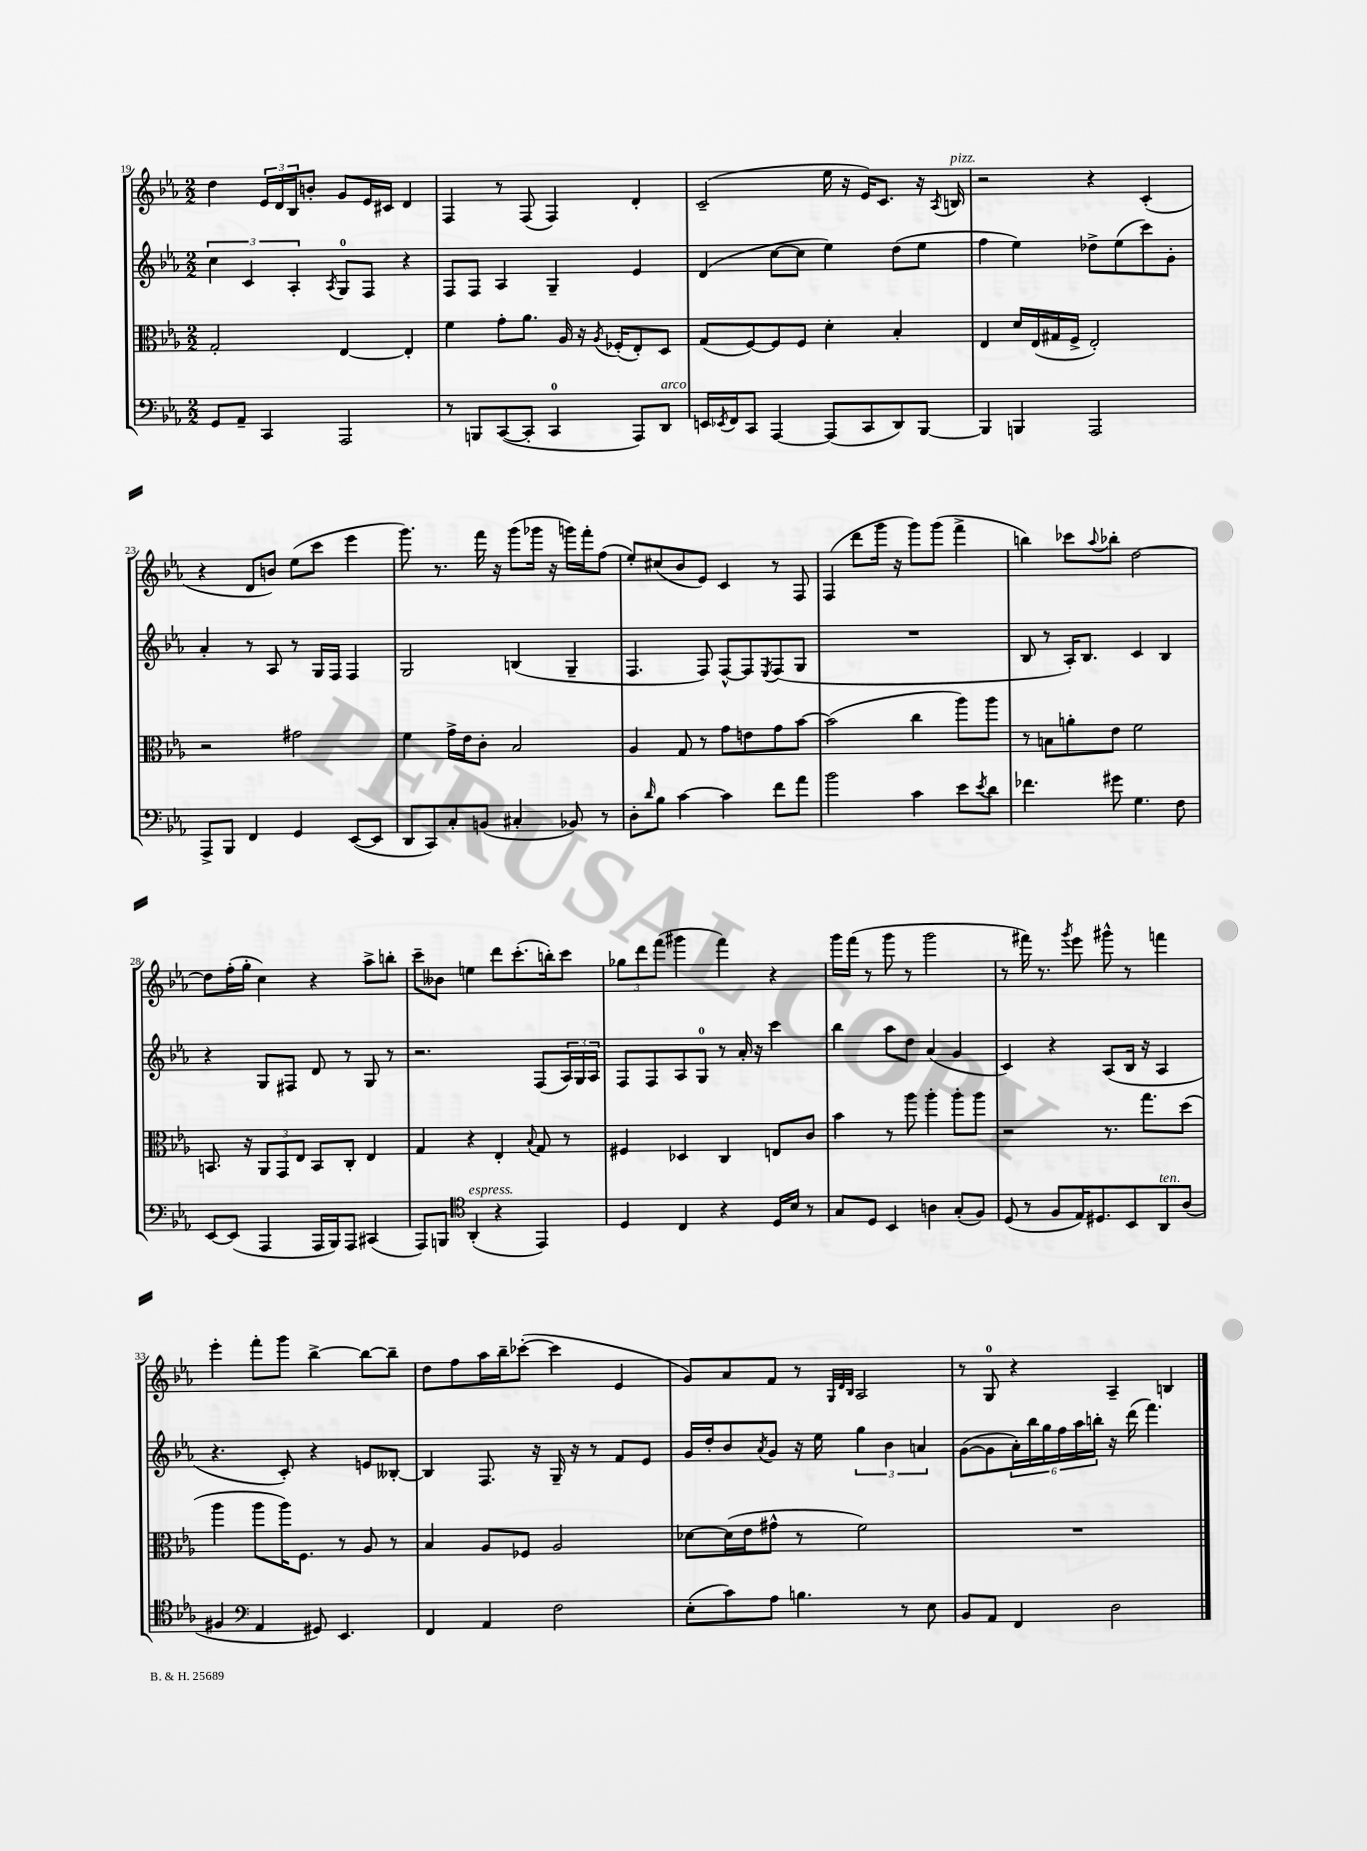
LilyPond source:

<<
\new StaffGroup <<
\new Staff = "s0" {
    \clef treble \key ees \major \numericTimeSignature \time 2/2
    d''4 \tuplet 3/2 { ees'16 d'16 bes16 } b'8-. g'8 ees'16 cis'16 d'4 |
    f4 r8 f8( f4) d'4-. |
    c'2--( ees''16 r16 ees'16) c'8. r16 \acciaccatura { aes8 } b16^\markup { \italic "pizz." } |
    r2 r4 c'4-.( |
    r4 d'8 b'8) ees''8( c'''8 ees'''4 |
    g'''8.) r8. f'''16 r16 g'''8( ges'''16 r16 g'''16) f'''16-. f''8( |
    ees''8-.) cis''8( bes'8 ees'8) c'4 r8 f8 |
    f4( d'''8 g'''16 r16 g'''8) g'''8( f'''4-> |
    b''4) ces'''8 \appoggiatura { aes''8 } bes''8-. d''2~ |
    d''8 f''16-.( g''16-. c''4) r4 aes''8-> b''8-. |
    c'''8-- beses'8 e''4 d'''8 c'''8.-.( b''16-.) c'''8 |
    \tuplet 3/2 { ges''8 d'''8 f'''8( } gis'''4 f'''4) r4 |
    g'''16 f'''16( r8 g'''8 r8 g'''2 |
    r8 fis'''16) r8. \acciaccatura { g'''8 } ees'''8 gis'''8-^ r8 f'''4 |
    ees'''4-. f'''8-. g'''8 bes''4~-> bes''8~ bes''8-- |
    d''8 f''8 aes''16 bes''16-- ces'''8~-.( ces'''4 ees'4 |
    g'8) aes'8 f'8 r8 \grace { g32 d'32 bes32 } aes2 |
    r8 g8-0 r4 aes4-- b4 \bar "|." |
}
\new Staff = "s1" {
    \clef treble \key ees \major \numericTimeSignature \time 2/2
    \tuplet 3/2 { c''4 c'4 aes4-. } \acciaccatura { aes8 } g8-0 f8 r4 |
    f8 f8 aes4 g4-- ees'4 |
    d'4( c''8~ c''8 ees''4) d''8( ees''8 |
    f''4 ees''4) des''8-> ees''8( c'''8) g'8-. |
    aes'4-. r8 aes8 r8 g16 f16 f4 |
    g2 b4( g4-- |
    f4. f8) f8~-^ f8 \acciaccatura { ees8 } f8( g8 |
    R1 |
    bes8 r8 aes16-.) bes8. c'4 bes4 |
    r4 g8 fis8 d'8 r8 g8 r8 |
    r2. f8( \tuplet 3/2 { aes16) g16 aes16 } |
    f8 f8 aes8 g8-0 r8 aes'16-. r16 c'''4 |
    bes''4 aes''8 d''8 aes'4( g'4 |
    c'4) r4 aes8( bes16 r16 aes4 |
    r4. c'8-.) r4 e'8 beses8~-. |
    beses4 f8. r16 g16-- r16 r8 f'8 ees'8 |
    g'16 d''16-. bes'8 \acciaccatura { aes'8 } g'8 r16 ees''16 \tuplet 3/2 { g''4 bes'4 a'4 } |
    g'8~( g'8 \tuplet 6/4 { aes'16-.) bes''16 g''16 f''16 aes''16 b''16-. } r16 d'''16( f'''4.) \bar "|." |
}
\new Staff = "s2" {
    \clef alto \key ees \major \numericTimeSignature \time 2/2
    g2-. ees4~ ees4-. |
    f'4 g'8-. aes'8. aes16 r16 \acciaccatura { aes8 } fes16-.( ees8-.) d8 |
    g8( f8~) f8 f8 d'4-. bes4-. |
    ees4 d'16 ees16( gis16 f16-> ees2-.) |
    r2 gis'2 |
    f'4 g'16-> ees'16 c'8-. bes2 |
    aes4 g8 r8 g'8 e'8 g'8 bes'8~ |
    bes'2( c''4 aes''8) aes''8 |
    r8 b8 a'8-. ees'8 f'2 |
    b,8. r16 \tuplet 3/2 { aes,8 g,8 ees8 } b,8 c8-. ees4 |
    g4 r4 ees4-. \appoggiatura { bes8 } g8 r8 |
    fis4 des4 c4 e8 c'8 |
    bes'4 r8 aes''8 aes''4-. aes''8-. aes''8 |
    r2 r8. g''8. d''8( |
    aes''4 aes''8 aes''16) f8. r8 aes8 r8 |
    bes4 aes8 fes8 aes2 |
    des'8~ des'16( ees'16 gis'8-^ r8 f'2) |
    R1 \bar "|." |
}
\new Staff = "s3" {
    \clef bass \key ees \major \numericTimeSignature \time 2/2
    g,8 aes,8-- c,4 aes,,2 |
    r8 b,,8 c,8~( c,8-. c,4-0 aes,,8) d,8^\markup { \italic "arco" } |
    e,16 \acciaccatura { ees,8 } f,16 c,8 aes,,4~ aes,,8( c,8 d,8) bes,,8~ |
    bes,,4 b,,4 aes,,2 |
    aes,,8-> bes,,8 f,4 g,4 ees,8~( ees,8 |
    d,8 c,8) c8-. b,8( cis4-. bes,8) r8 |
    d8-. \grace { d'16 } bes8 c'4~ c'4 f'8 aes'8 |
    bes'2 c'4 ees'8 \acciaccatura { ees'8 } d'8 |
    fes'4. gis'8 g4. f8 |
    ees,8~ ees,8( aes,,4 aes,,16 bes,,16) aes,,8 cis,4( |
    aes,,8) b,,8 \clef tenor aes,4-.^\markup { \italic "espress." }( r4 ees,4) |
    d4 c4 r4 d16 bes16 r8 |
    g8 d8 bes,4 a4 g8-.( f8) |
    d8( r8 f8 ees16) dis8. bes,8 aes,8^\markup { \italic "ten." } aes8( |
    fis4 \clef bass aes,4 gis,8) ees,4. |
    f,4 aes,4 f2 |
    ees8-.( c'8) aes8 b4. r8 ees8 |
    bes,8 aes,8 f,4 d2 \bar "|." |
}
>>
>>
\layout { \context { \Score currentBarNumber = #19 } }
